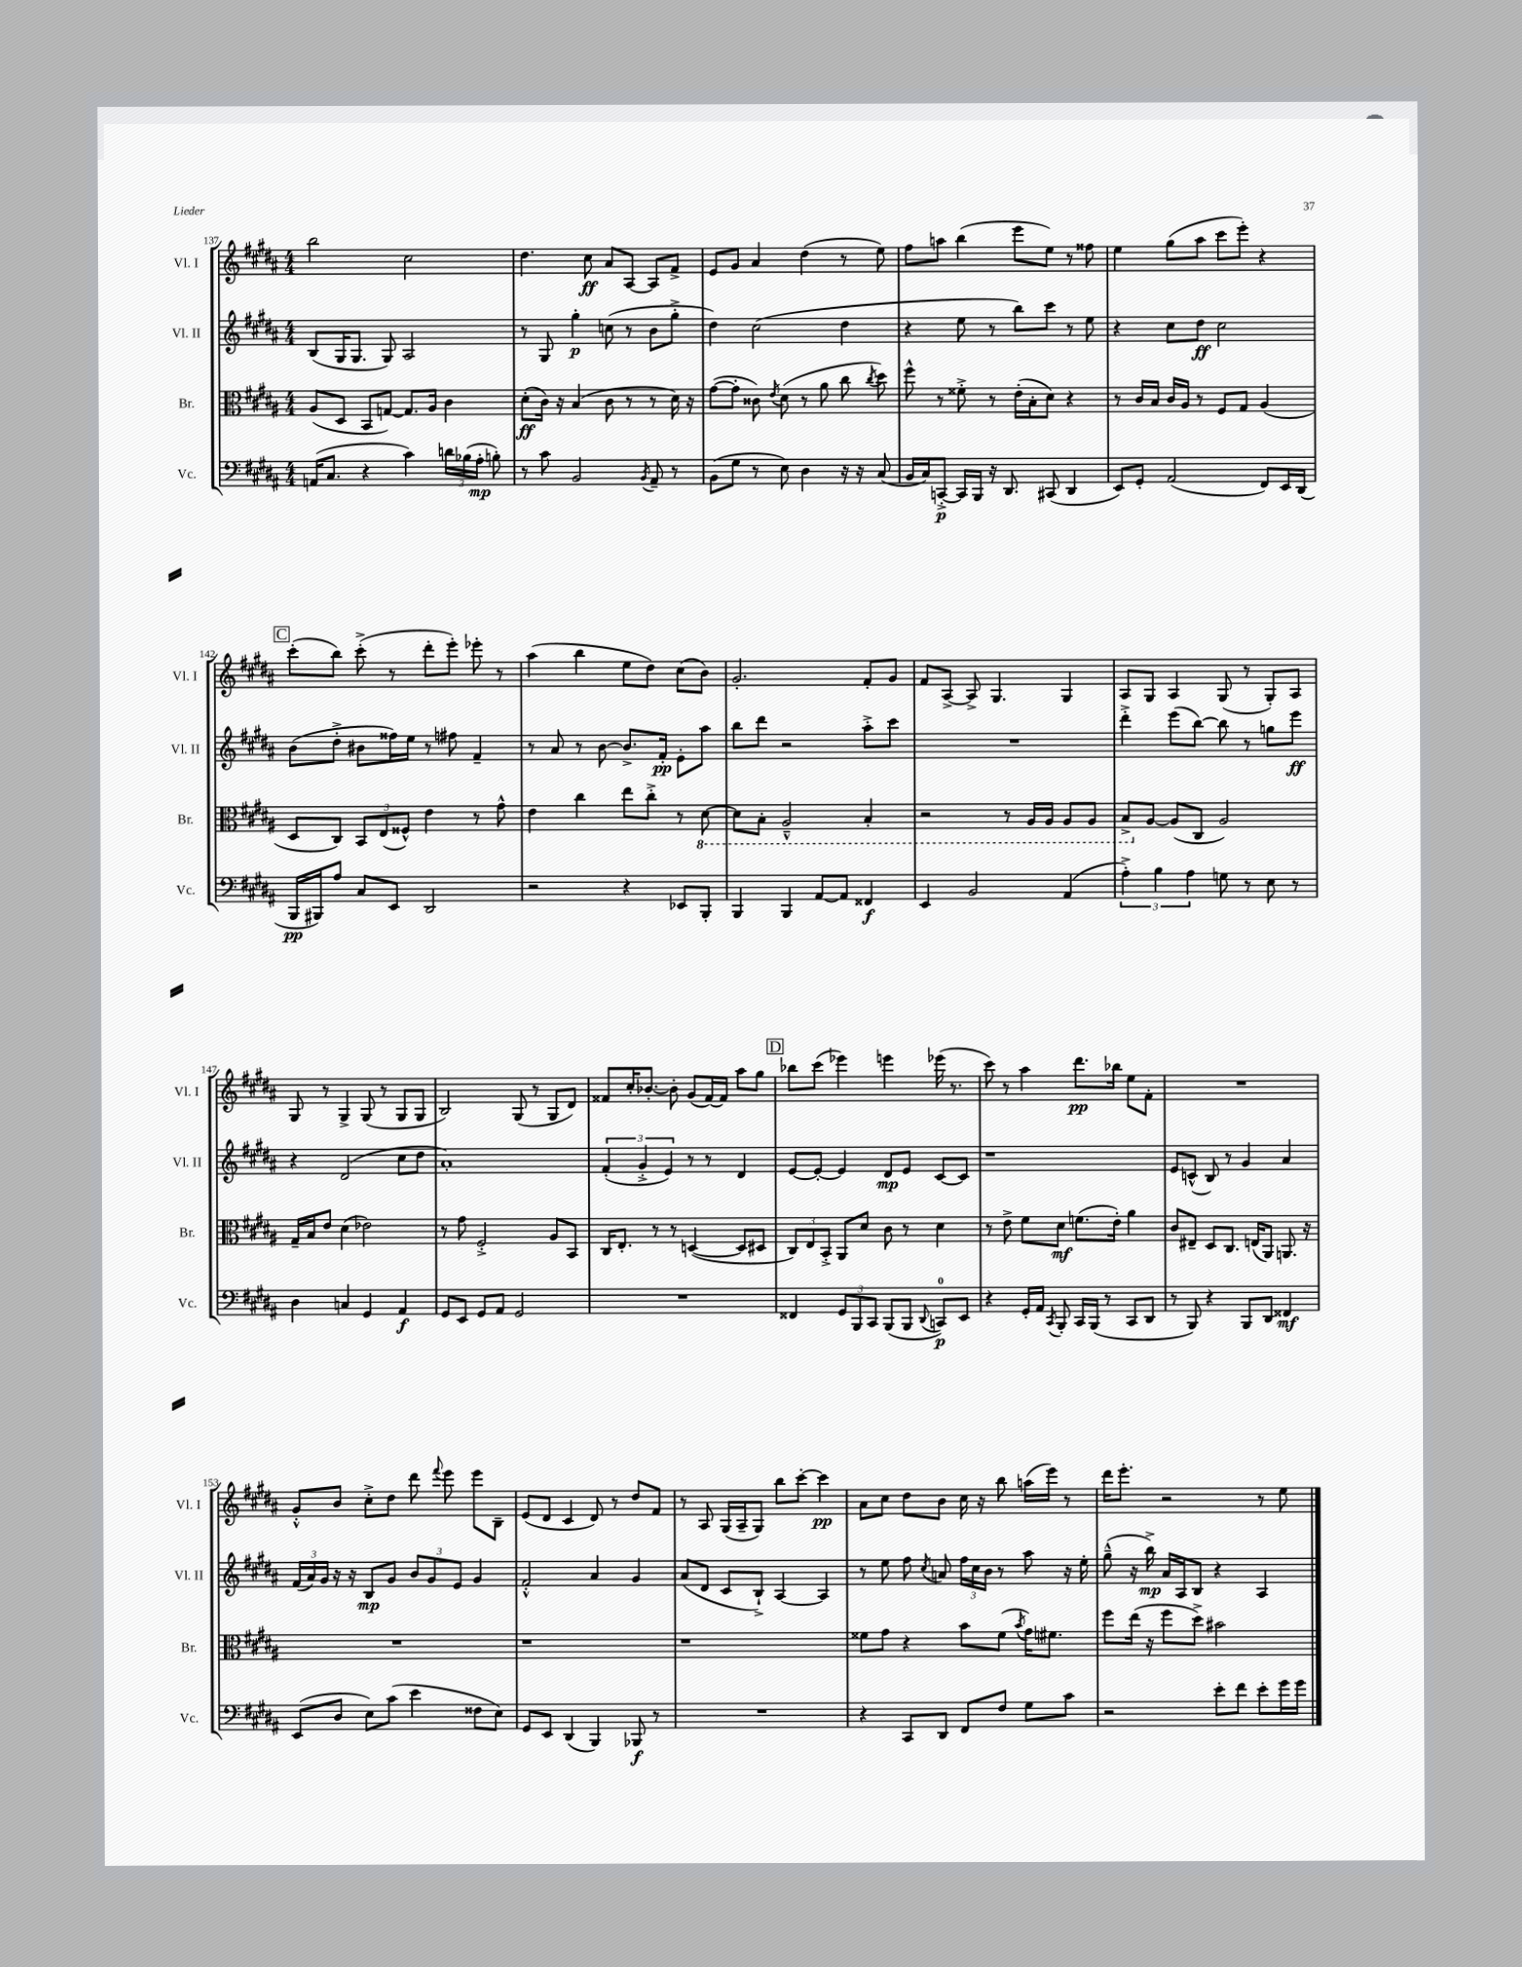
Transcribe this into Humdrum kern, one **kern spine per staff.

**kern	**dynam	**kern	**dynam	**kern	**dynam	**kern	**dynam
*part4	*part4	*part3	*part3	*part2	*part2	*part1	*part1
*staff4	*staff4	*staff3	*staff3	*staff2	*staff2	*staff1	*staff1
*I"Vc.	*	*I"Br.	*	*I"Vl. II	*	*I"Vl. I	*
*I'Vc.	*	*I'Br.	*	*I'Vl. II	*	*I'Vl. I	*
*clefF4	*	*clefC3	*	*clefG2	*	*clefG2	*
*k[f#c#g#d#a#]	*	*k[f#c#g#d#a#]	*	*k[f#c#g#d#a#]	*	*k[f#c#g#d#a#]	*
*M4/4	*	*M4/4	*	*M4/4	*	*M4/4	*
=137	=137	=137	=137	=137	=137	=137	=137
(16AAn/KL	.	(8A#/L	.	(8B/L	.	2bb\	.
8.C#/J	.	.	.	.	.	.	.
.	.	8D#/J	.	16G#/K	.	.	.
.	.	.	.	8.G#/J	.	.	.
4r	.	8BB/L	.	.	.	.	.
.	.	[8Gn/J)	.	8G#/)	.	.	.
4c#\)	.	8.G/L]	.	2A#/	.	2cc#\	.
.	.	16A#/Jk	.	.	.	.	.
24dn\LL	.	4c#\	.	.	.	.	.
(24B-X\	.	.	.	.	.	.	.
24A#'\JJ	mp	.	.	.	.	.	.
8Bn'\)	.	.	.	.	.	.	.
=138	=138	=138	=138	=138	=138	=138	=138
8r	.	(8d#'\L	ff	8r	.	4.dd#\	.
8c#\	.	16c#\Jk)	.	8G#/	.	.	.
.	.	16r	.	.	.	.	.
2BB/	.	(4B/	.	4gg#'\	p	.	.
.	.	.	.	.	.	8cc#\	ff
.	.	8c#\	.	(8ccn\	.	8a#/L	.
.	.	8r	.	8r	.	[8A#/J	.
8qBB/	.	.	.	.	.	.	.
8AA#~/	.	8r	.	8b\L	.	8A#/L]	.
8r	.	16d#\)	.	8gg#'^\J	.	8f#^/J	.
.	.	16r	.	.	.	.	.
=139	=139	=139	=139	=139	=139	=139	=139
(8BB\L	.	([8g#\L	.	4dd#\)	.	8e/L	.
8G#\J	.	8g#'\J]	.	.	.	8g#/J	.
8r	.	8c##X\)	.	(2cc#\	.	4a#/	.
.	.	8qe/	.	.	.	.	.
8E\)	.	(8d#\	.	.	.	.	.
4D#\	.	8r	.	.	.	(4dd#\	.
.	.	8a#\	.	.	.	.	.
16r	.	8cc#\	.	4dd#\	.	8r	.
16r	.	.	.	.	.	.	.
.	.	8qcc#/	.	.	.	.	.
(8C#/	.	8dd#\)	.	.	.	8ee\)	.
=140	=140	=140	=140	=140	=140	=140	=140
16BB/LL	.	8ff#^^\	.	4r	.	8ff#\L	.
16C#/J)	.	.	.	.	.	.	.
[8CCn'^/J	p	8r	.	.	.	8aan\J	.
16CC/LL]	.	8f##X'^\	.	8ee\	.	(4bb\	.
16BBB/JJ	.	.	.	.	.	.	.
16r	.	8r	.	8r	.	.	.
8.DD#/	.	.	.	.	.	.	.
.	.	(16e'\LL	.	8bb\L)	.	8eee\L	.
.	.	16B'\J	.	.	.	.	.
(8CC#X/	.	8d#\J)	.	8ccc#\J	.	8ee\J)	.
4DD#/	.	4r	.	8r	.	8r	.
.	.	.	.	8ee\	.	8ff##X\	.
=141	=141	=141	=141	=141	=141	=141	=141
8EE/L)	.	8r	.	4r	.	4ee\	.
8GG#'/J	.	16c#/LL	.	.	.	.	.
.	.	16B/JJ	.	.	.	.	.
(2AA#/	.	16c#/LL	.	8cc#\L	.	(8gg#\L	.
.	.	16A#/JJ	.	.	.	.	.
.	.	8r	.	8dd#\J	ff	8aa#\J	.
.	.	8F#/L	.	2cc#\	.	8ccc#\L	.
.	.	8G#/J	.	.	.	8eee'\J)	.
8FF#/L)	.	(4A#/	.	.	.	4r	.
16EE/L	.	.	.	.	.	.	.
(16DD#/JJ	.	.	.	.	.	.	.
!!LO:LB:g=z
!!LO:REH:place=s1:t=C
=142	=142	=142	=142	=142	=142	=142	=142
16BBB/LL	pp	8D#/L	.	(8b\L	.	(8ccc#'\L	.
16BBB#X/J)	.	.	.	.	.	.	.
8A#/J	.	8C#/J)	.	8dd#'^\J	.	8bb\J)	.
8C#/L	.	12BB/L	.	8b#X\L	.	(8ccc#'^\	.
.	.	(12E/	.	.	.	.	.
8EE/J	.	.	.	16ff##X\L)	.	8r	.
.	.	12F##X^^/J)	.	.	.	.	.
.	.	.	.	16ee\JJ	.	.	.
2DD#/	.	4e\	.	8r	.	8ddd#'\L	.
.	.	.	.	8ff#X\	.	8eee'\J)	.
.	.	8r	.	4f#~/	.	8eee-X'\	.
.	.	8g#^^\	.	.	.	8r	.
=143	=143	=143	=143	=143	=143	=143	=143
2r	.	4e\	.	8r	.	(4aa#\	.
.	.	.	.	8a#/	.	.	.
.	.	4cc#\	.	8r	.	4bb\	.
.	.	.	.	[8b\	.	.	.
4r	.	8ee\L	.	8.b^/L]	.	8ee\L	.
.	.	8cc#'^\J	.	.	.	8dd#\J)	.
.	.	.	.	16f#'/Jk	pp	.	.
8EE-X/L	.	8r	.	8e'\L	.	(8cc#\L	.
*	*	*8ba	*	*	*	*	*
8BBB'/J	.	[8D#\	.	8aa#\J	.	8b\J)	.
=144	=144	=144	=144	=144	=144	=144	=144
4BBB/	.	8D#\L]	.	8bb\L	.	2.g#'/	.
.	.	8BB'\J	.	8ddd#\J	.	.	.
4BBB/	.	2AA#~^^/	.	2r	.	.	.
[8AA#/L	.	.	.	.	.	.	.
8AA#/J]	.	.	.	.	.	.	.
4FF##X/	f	4BB'/	.	8aa#'^\L	.	8f#'/L	.
.	.	.	.	8ccc#\J	.	8g#/J	.
=145	=145	=145	=145	=145	=145	=145	=145
4EE/	.	2r	.	1r	.	8f#/L	.
.	.	.	.	.	.	[8A#^/J	.
2BB/	.	.	.	.	.	8A#^/]	.
.	.	.	.	.	.	4.G#/	.
.	.	8r	.	.	.	.	.
.	.	16AA#/LL	.	.	.	.	.
.	.	16AA#/JJ	.	.	.	.	.
(4AA#/	.	8AA#/L	.	.	.	4G#/	.
.	.	8AA#/J	.	.	.	.	.
=146	=146	=146	=146	=146	=146	=146	=146
6A#'^\)	.	8BB^/L	.	4ddd#'^\	.	8A#/L	.
*	*	*X8ba	*	*	*	*	*
.	.	[8A#/J	.	.	.	8G#/J	.
6B\	.	.	.	.	.	.	.
.	.	(8A#/L]	.	(8eee\L	.	4A#/	.
6A#\	.	.	.	.	.	.	.
.	.	8C#/J	.	[8bb\J)	.	.	.
8Gn\	.	2A#/)	.	8bb\]	.	(8G#/	.
8r	.	.	.	8r	.	8r	.
8E\	.	.	.	8ggn\L	.	8G#'/L)	.
8r	.	.	.	8eee\J	ff	8A#/J	.
!!LO:LB:g=z
=147	=147	=147	=147	=147	=147	=147	=147
4D#\	.	16G#~/LL	.	4r	.	8G#/	.
.	.	16B/J	.	.	.	.	.
.	.	8e/J	.	.	.	8r	.
4Cn/	.	(4d#\	.	(2d#/	.	4G#^/	.
4GG#/	.	2e-X\)	.	.	.	(8G#/	.
.	.	.	.	.	.	8r	.
4AA#/	f	.	.	8cc#\L	.	8G#/L	.
.	.	.	.	8dd#\J	.	8G#/J	.
=148	=148	=148	=148	=148	=148	=148	=148
8GG#/L	.	8r	.	1a#')	.	2B/)	.
8EE/J	.	8g#\	.	.	.	.	.
8GG#/L	.	2F#'^/	.	.	.	.	.
8AA#/J	.	.	.	.	.	.	.
2GG#/	.	.	.	.	.	(8G#/	.
.	.	.	.	.	.	8r	.
.	.	8A#/L	.	.	.	8G#/L	.
.	.	8BB/J	.	.	.	8d#/J)	.
=149	=149	=149	=149	=149	=149	=149	=149
1r	.	16C#/KL	.	(6f#'/	.	8f##X/L	.
.	.	8.E'/J	.	.	.	.	.
.	.	.	.	.	.	16cc#'/K	.
.	.	.	.	6g#'^/	.	.	.
.	.	.	.	.	.	[8.b-X'/J	.
.	.	8r	.	.	.	.	.
.	.	.	.	6e/)	.	.	.
.	.	8r	.	.	.	8b-'\]	.
.	.	([4Dn/	.	8r	.	(8g#/L	.
.	.	.	.	8r	.	[16f##/L)	.
.	.	.	.	.	.	16f##/JJ]	.
.	.	8D/L]	.	4d#/	.	8aa#\L	.
.	.	8D#X/J	.	.	.	8gg#\J	.
!!LO:REH:place=s1:t=D
=150	=150	=150	=150	=150	=150	=150	=150
4FF##X/	.	12C#/L)	.	[8e/L	.	8bb-X\L	.
.	.	12E/	.	.	.	.	.
.	.	.	.	8e'/J_	.	(8ccc#\J	.
.	.	12BB'^/J	.	.	.	.	.
12GG#/L	.	8AA#/L	.	4e/]	.	4eee-X\)	.
12BBB/	.	.	.	.	.	.	.
.	.	8d#/J	.	.	.	.	.
12CC#/J	.	.	.	.	.	.	.
(8BBB/L	.	8c#\	.	8d#/L	mp	4eeen\	.
8BBB/J	.	8r	.	8e/J	.	.	.
8qqDD#/	.	.	.	.	.	.	.
8CCn/L)	p	4d#\	.	[8c#/L	.	(16eee-X\	.
.	.	.	.	.	.	8.r	.
8EE/J	.	.	.	8c#/J]	.	.	.
=151	=151	=151	=151	=151	=151	=151	=151
4r	.	8r	.	1r	.	8ccc#\)	.
.	.	8e^\	.	.	.	8r	.
16GG#'/LL	.	8f#\L	.	.	.	4aa#\	.
16AA#/JJ	.	.	.	.	.	.	.
8qCC#/	.	.	.	.	.	.	.
8BBB'/	.	8d#\J	mf	.	.	.	.
16CC#/LL	.	(8.fn\L	.	.	.	8.ddd#\L	pp
(16BBB/JJ	.	.	.	.	.	.	.
8r	.	.	.	.	.	.	.
.	.	16e'\Jk)	.	.	.	16bb-X\Jk	.
8CC#/L	.	4a#\	.	.	.	8ee\L	.
8DD#/J	.	.	.	.	.	8f#'\J	.
=152	=152	=152	=152	=152	=152	=152	=152
8r	.	8c#/L	.	8e/L	.	1r	.
8BBB/)	.	8E#X~/J	.	(8cn^^/J	.	.	.
4r	.	8D#/L	.	8B/)	.	.	.
.	.	8.C#/J	.	8r	.	.	.
8BBB/L	.	.	.	4g#/	.	.	.
.	.	(16En/KL	.	.	.	.	.
8DD#/J	.	8AA#/J)	.	.	.	.	.
4FF##X/	mf	8.AAn/	.	4a#/	.	.	.
.	.	16r	.	.	.	.	.
!!LO:LB:g=z
=153	=153	=153	=153	=153	=153	=153	=153
(8EE/L	.	1r	.	(24f#/LL	.	8g#'^^/L	.
.	.	.	.	24a#/)	.	.	.
.	.	.	.	24g#/JJ	.	.	.
8D#/J	.	.	.	16r	.	8b/J	.
.	.	.	.	16r	.	.	.
8E\L)	.	.	.	8B/L	mp	8cc#'^\L	.
(8c#\J	.	.	.	8g#/J	.	8dd#\J	.
4e\	.	.	.	12b/L	.	8ddd#\	.
.	.	.	.	12g#/	.	.	.
.	.	.	.	.	.	8qqfff#/	.
.	.	.	.	.	.	8eee\	.
.	.	.	.	12e/J	.	.	.
8F##X\L	.	.	.	4g#/	.	8eee\L	.
8E\J)	.	.	.	.	.	8B~\J	.
=154	=154	=154	=154	=154	=154	=154	=154
8GG#/L	.	1r	.	2f#'^^/	.	(8e/L	.
8EE/J	.	.	.	.	.	8d#/J	.
(4DD#/	.	.	.	.	.	4c#/	.
4BBB/)	.	.	.	4a#/	.	8d#/)	.
.	.	.	.	.	.	8r	.
8BBB-X/	f	.	.	4g#/	.	8dd#/L	.
8r	.	.	.	.	.	8f#/J	.
=155	=155	=155	=155	=155	=155	=155	=155
1r	.	1r	.	(8a#/L	.	8r	.
.	.	.	.	8d#/J	.	8A#/	.
.	.	.	.	8c#/L	.	(16G#/LL	.
.	.	.	.	.	.	16A#~/J	.
.	.	.	.	8B`^/J)	.	8G#/J)	.
.	.	.	.	[4A#/	.	8bb\L	.
.	.	.	.	.	.	[8ccc#'\J	.
.	.	.	.	4A#/]	.	4ccc#\]	pp
=156	=156	=156	=156	=156	=156	=156	=156
4r	.	8f##X\L	.	8r	.	8a#\L	.
.	.	8g#\J	.	8ee\	.	8cc#\J	.
8CC#/L	.	4r	.	8ff#\	.	8dd#\L	.
.	.	.	.	8qcc#/	.	.	.
8DD#/J	.	.	.	8an/	.	8b\J	.
8FF#/L	.	8b\L	.	24ff#\LL	.	16cc#\	.
.	.	.	.	24cc#\	.	.	.
.	.	.	.	.	.	16r	.
.	.	.	.	24b\JJ	.	.	.
8F#/J	.	(8f##\J	.	8r	.	8bb\	.
.	.	8qb/	.	.	.	.	.
8G#\L	.	16g#\KL)	.	8aa#\	.	(16aan\LL	.
.	.	8.f#X\J	.	.	.	16eee\JJ)	.
8c#\J	.	.	.	16r	.	8r	.
.	.	.	.	16ee'\	.	.	.
=157	=157	=157	=157	=157	=157	=157	=157
2r	.	8ff#\L	.	(8gg#~^^\	.	16ddd#\KL	.
.	.	.	.	.	.	8.eee'\J	.
.	.	(16ee\Jk	.	16r	.	.	.
.	.	16r	.	16bb^\)	mp	.	.
.	.	8ff#\L	.	16a#/LL	.	2r	.
.	.	.	.	16A#/J	.	.	.
.	.	8dd#^\J)	.	8B/J	.	.	.
8e'\L	.	2b#X\	.	4r	.	.	.
8f#\J	.	.	.	.	.	.	.
8e'\L	.	.	.	4A#/	.	8r	.
16g#\L	.	.	.	.	.	8ee\	.
16g#\JJ	.	.	.	.	.	.	.
==	==	==	==	==	==	==	==
*-	*-	*-	*-	*-	*-	*-	*-
